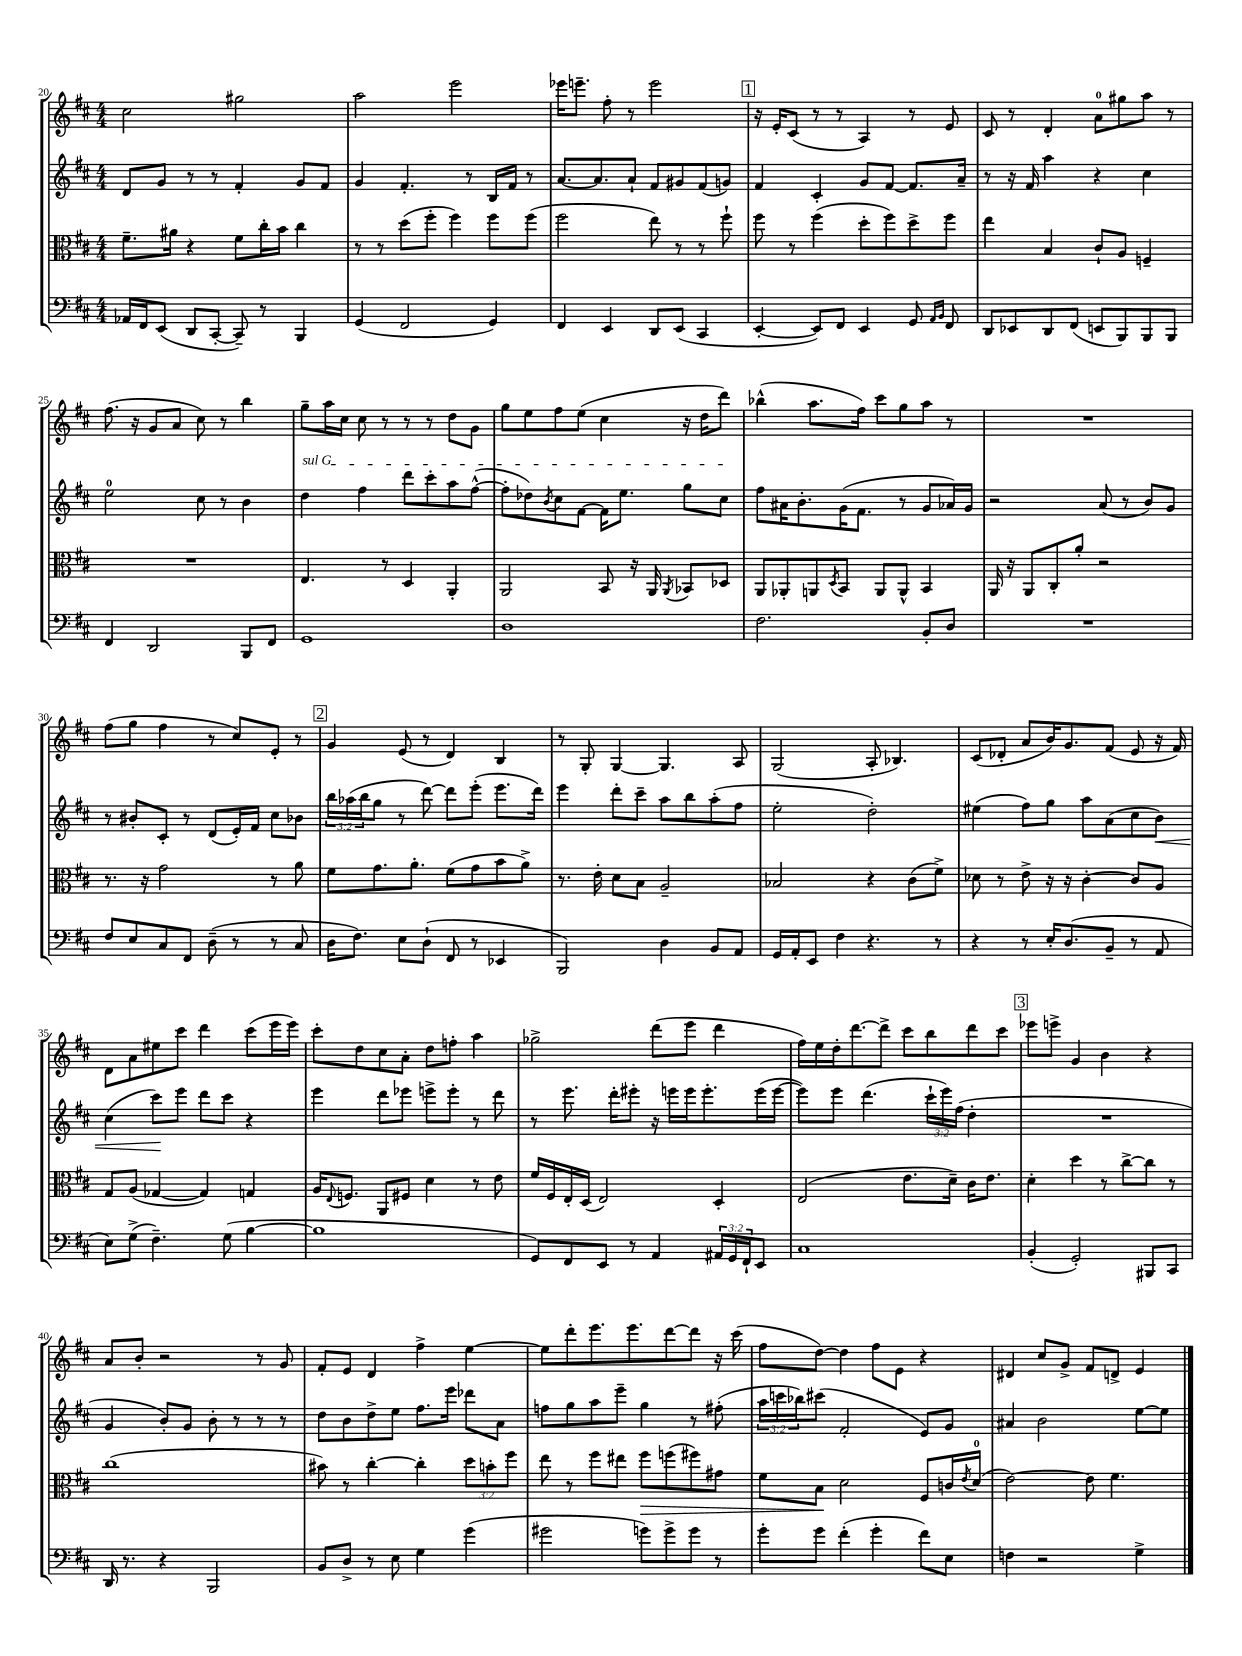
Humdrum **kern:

**kern	**kern	**kern	**kern
*staff4	*staff3	*staff2	*staff1
*clefF4	*clefC3	*clefG2	*clefG2
*k[f#c#]	*k[f#c#]	*k[f#c#]	*k[f#c#]
*M4/4	*M4/4	*M4/4	*M4/4
16AA-	8.f#~	8d	2cc#
16FF#	.	.	.
(8EE	.	8g	.
.	16a#	.	.
8DD	4r	8r	.
[8CC#'	.	8r	.
8CC#~])	8f#	4f#'	2gg#
8r	16cc#'	.	.
.	16b	.	.
4BBB	4cc#	8g	.
.	.	8f#	.
=	=	=	=
(4GG	8r	4g	2aa
.	8r	.	.
2FF#	(8dd	4.f#'	.
.	8ff#'	.	.
.	4ff#)	.	2eee
.	.	8r	.
4GG)	8ff#	16B	.
.	.	16f#	.
.	(8ff#	8r	.
=	=	=	=
4FF#	2ff#	[8.a	16eee-
.	.	.	8.eee~
.	.	8.a]	.
4EE	.	.	8ff#'
.	.	8a`	8r
8DD	8ee)	8f#	2eee
(8EE	8r	8g#	.
4CC#	8r	(8f#	.
.	8ff#`	8g)	.
=	=	=	=
[4EE'	8ff#	4f#	16r
.	.	.	16e'
.	8r	.	(8c#
8EE])	(4ff#	4c#'	8r
8FF#	.	.	8r
4EE	8dd'	8g	4A)
.	8ff#)	[8f#	.
8GG	8dd^	8.f#]	8r
16qqAA	.	.	.
16qqBB	.	.	.
8FF#	8ff#	.	8e
.	.	16a~	.
=	=	=	=
8DD	4ee	8r	8c#
8EE-	.	16r	8r
.	.	16f#	.
8DD	4B	4aa	4d'
(8FF#	.	.	.
8EE	8c#`	4r	8a
8BBB)	8A	.	8gg#
8BBB	4F~	4cc#	8aa
8BBB	.	.	8r
=	=	=	=
4FF#	1r	2ee	(8.ff#
.	.	.	16r
2DD	.	.	8g
.	.	.	8a
.	.	8cc#	8cc#)
.	.	8r	8r
8BBB	.	4b	4bb
8FF#	.	.	.
=	=	=	=
1GG	4.E	4dd	8gg~
.	.	.	16aa
.	.	.	16cc#
.	.	4ff#	8cc#
.	8r	.	8r
.	4D	8ddd	8r
.	.	8ccc#'	8r
.	4AA'	8aa	8dd
.	.	([8ff#^^	8g
=	=	=	=
1D	2AA	8ff#']	8gg
.	.	8dd-)	8ee
.	.	8qb	.
.	.	8cc#	8ff#
.	.	[8f#	(8ee
.	8BB	16f#]	4cc#
.	.	8.ee	.
.	16r	.	.
.	16AA	.	.
.	8qAA	.	.
.	8BB-	8gg	16r
.	.	.	16dd
.	8D-	8cc#	8ddd)
=	=	=	=
2.F#	8AA	8ff#	(4bb-^^
.	8AA-'	16a#	.
.	.	8.b'	.
.	8AA	.	8.aa
.	8qD	.	.
.	8BB	(16g	.
.	.	8.f#	16ff#)
.	8AA	.	8ccc#
.	8AA^^	8r	8gg
8BB'	4BB	8g	8aa
8D	.	16a-)	8r
.	.	16g	.
=	=	=	=
1r	16AA	2r	1r
.	16r	.	.
.	8AA	.	.
.	8C#'	.	.
.	8a'	.	.
.	2r	(8a	.
.	.	8r	.
.	.	8b)	.
.	.	8g	.
=	=	=	=
8F#	8.r	8r	(8ff#
8E	.	8b#'	8gg
.	16r	.	.
8C#	2g	8c#'	4ff#
8FF#	.	8r	.
(8D~	.	(8d	8r
8r	.	16e')	8cc#)
.	.	16f#	.
8r	8r	8cc#	8e'
8C#	8a	8b-	8r
=	=	=	=
16D	8f#	24bb	4g
.	.	(24aa-	.
8.F#)	.	.	.
.	.	24bb	.
.	8.g	8gg	.
8E	.	8r	(8e
.	8.a'	.	.
(8D`	.	[8ddd)	8r
8FF#	(8f#	8ddd]	4d)
8r	8g	(8eee'	.
4EE-	8b	8.eee	4B
.	8a^)	.	.
.	.	16ddd)	.
=	=	=	=
2BBB)	8.r	4eee	8r
.	.	.	8G'
.	16e'	.	.
.	8d	8ddd'	[4G
.	8B	8ccc#~	.
4D	2A~	8aa	4.G]
.	.	8bb	.
8BB	.	(8aa'	.
8AA	.	8ff#	8A
=	=	=	=
16GG	2B-	2ee'	(2G
16AA'	.	.	.
8EE	.	.	.
4F#	.	.	.
4.r	4r	2dd')	8A'
.	.	.	4.B-)
.	(8c#	.	.
8r	8f#^)	.	.
=	=	=	=
4r	8d-	(4ee#	(8c#
.	8r	.	8d-'
8r	8e^	8ff#)	8a
16E'	16r	8gg	16b)
(8.D	16r	.	8.g
.	[4c#'	8aa	.
8BB~	.	(8a	(8f#
8r	8c#]	8cc#	8e
8AA	8A	8b)	16r
.	.	.	16f#)
=	=	=	=
8E)	8G	(4cc#	8d
(8G^	(8A	.	8a
4.F#~)	[4G-	8ccc#)	8ee#
.	.	8eee	8ccc#
.	4G-])	8ddd	4ddd
(8G	.	8ccc#	.
[4B	4G	4r	(8ccc#
.	.	.	16eee
.	.	.	16eee)
=	=	=	=
1B]	16A	4eee	8ccc#'
.	8qqE	.	.
.	8.F	.	.
.	.	.	8dd
.	8AA	8ddd	8cc#
.	8F#	8eee-	8a'
.	4d	8eee^	8dd
.	.	8eee'	8ff'
.	8r	8r	4aa
.	8e	8ddd	.
=	=	=	=
8GG)	16f#	8r	2gg-^
.	16F#	.	.
8FF#	16E'	8.eee	.
.	(16D	.	.
8EE	2E)	.	.
.	.	16ddd'	.
8r	.	8eee#'	.
4AA	.	16r	(8ddd
.	.	16eee	.
.	.	16eee	8eee
.	.	8.eee'	.
24AA#	4D'	.	4ddd
24GG	.	.	.
24FF#`	.	.	.
8EE	.	(16eee	.
.	.	[16eee	.
=	=	=	=
1C#	(2E	8eee])	16ff#)
.	.	.	16ee
.	.	8eee	16dd'
.	.	.	[8.ddd
.	.	(4.ddd	.
.	.	.	8ddd^]
.	8.e	.	8ccc#
.	.	24ccc#`	8bb
.	.	24eee)	.
.	16d~)	.	.
.	.	(24ff#	.
.	16c#	4dd'	8ddd
.	8.e	.	.
.	.	.	8ccc#
=	=	=	=
(4BB'	4d'	1r	8eee-
.	.	.	8eee^
2GG')	4dd	.	4g
.	8r	.	4b
.	[8cc#^	.	.
8BBB#	8cc#]	.	4r
8CC#	8r	.	.
=	=	=	=
16DD	(1cc#	4g	8a
8.r	.	.	.
.	.	.	8b'
4r	.	8b')	2r
.	.	8g	.
2BBB	.	8b'	.
.	.	8r	.
.	.	8r	8r
.	.	8r	8g
=	=	=	=
8BB	8b#)	8dd	8f#'
8D^	8r	8b	8e
8r	[4cc#'	8dd^	4d
8E	.	8ee	.
4G	4cc#']	8.ff#	4ff#^
.	.	16eee	.
(4g	12dd	8ddd-	[4ee
.	12b'	.	.
.	.	8a	.
.	12ff#	.	.
=	=	=	=
2g#	8ee	8ff	8ee]
.	8r	8gg	8ddd'
.	8ff#	8aa	8.eee
.	8ee#	8eee~	.
.	.	.	8.eee
8g)	8ff#	4gg	.
8g^	(8ff	.	[8ddd
8g	8ff#)	8r	8ddd]
8r	8g#	(8ff#'	16r
.	.	.	(16ccc#
=	=	=	=
8g'	8f#	24aa	8ff#
.	.	24ccc	.
.	.	24bb-)	.
8g	8B	(8ccc#	[8dd)
(4f#'	2d	2f#'	4dd]
4g'	.	.	8ff#
.	.	.	8e
8f#)	8F#	8e)	4r
8E	16c	8g	.
.	8qe	.	.
.	(16d	.	.
=	=	=	=
4F	[2e)	4a#	4d#
2r	.	2b	8cc#
.	.	.	8g^
.	8e]	.	8f#
.	4.f#	.	8d^
4G^	.	[8ee	4e
.	.	8ee]	.
==	==	==	==
*-	*-	*-	*-
